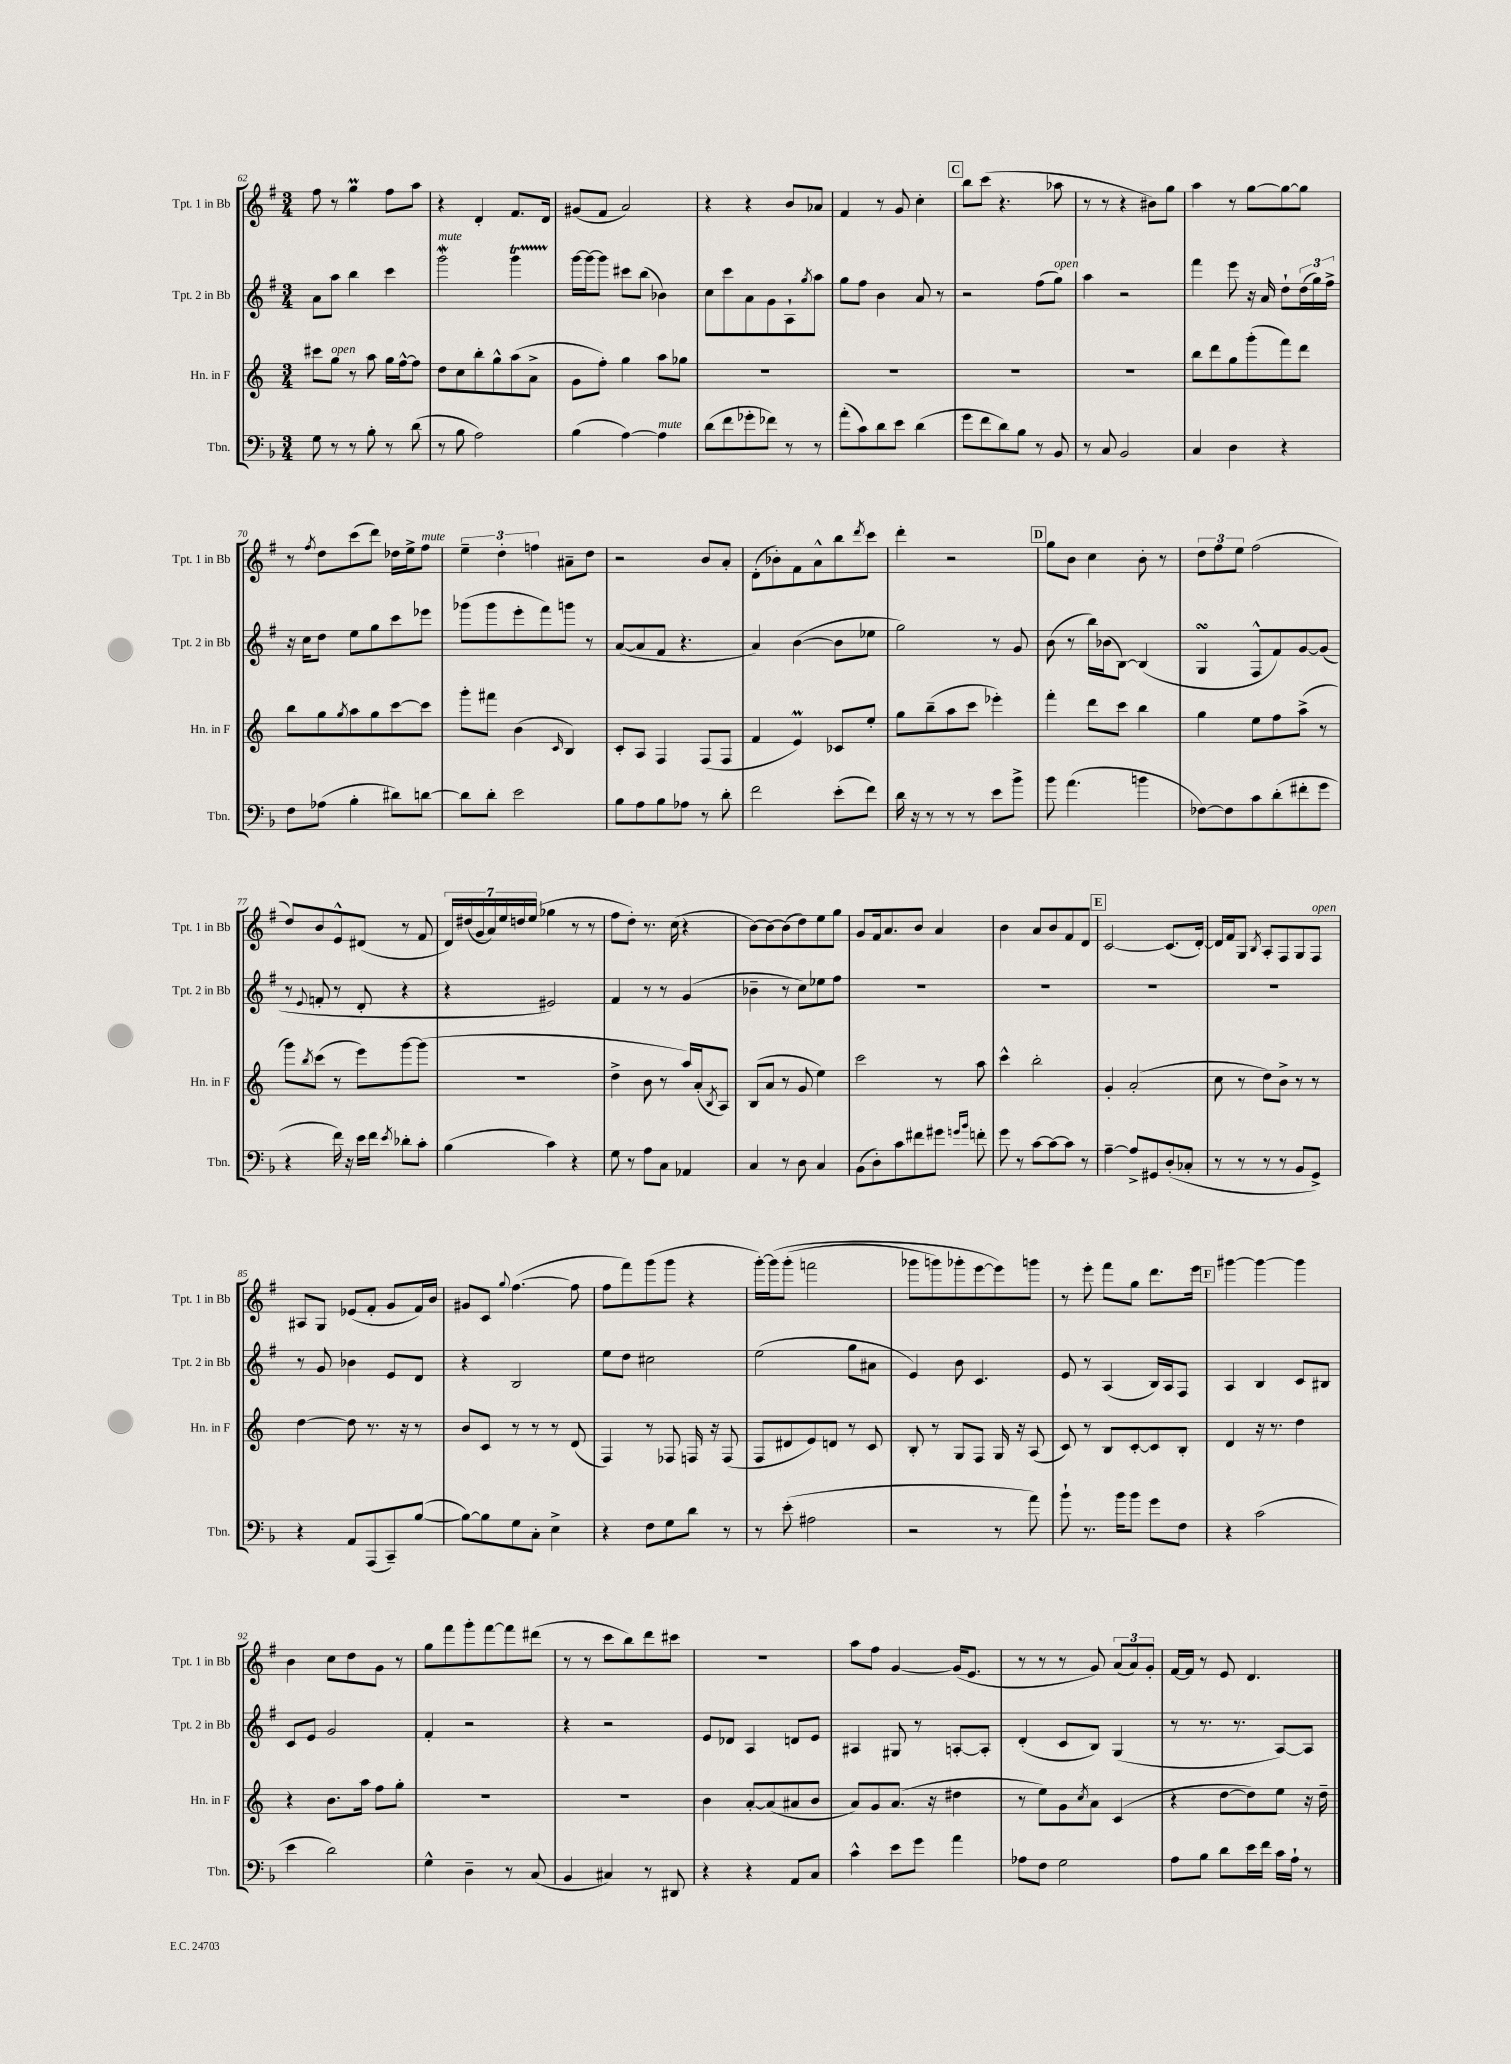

**kern	**kern	**kern	**kern
*staff4	*staff3	*staff2	*staff1
*clefF4	*clefG2	*clefG2	*clefG2
*k[b-]	*k[]	*k[f#]	*k[f#]
*M3/4	*M3/4	*M3/4	*M3/4
8G	8ccc#	8a	8ff#
8r	8gg	8aa	8r
8r	8r	4bb	4gg
8B-'	8aa	.	.
8r	16gg	4ccc	8ff#
.	[16ff^^	.	.
(8d	8ff]	.	8aa
=	=	=	=
8r	8dd	2ggg	4r
8B-	8cc	.	.
2A)	8bb'	.	4d'
.	8gg^^	.	.
.	(8aa	4ggg	8.f#
.	8a^	.	.
.	.	.	16d
=	=	=	=
(4B-	8g	[16ggg	(8g#
.	.	16ggg_	.
.	8ff')	8ggg]	8f#
[4A)	4gg	8ccc#	2a)
.	.	(8bb	.
4A]	8aa	4b-)	.
.	8gg-	.	.
=	=	=	=
(8d	2.r	8cc	4r
8f	.	8ccc	.
8g-'	.	8a	4r
8f-)	.	8g	.
8r	.	8A`	8b
.	.	8qgg	.
8r	.	8aa	8a-
=	=	=	=
(8a'	2.r	8gg	4f#
8c)	.	8ff#	.
8d	.	4b	8r
8e	.	.	8g
(4d	.	8a	4cc'
.	.	8r	.
=	=	=	=
8g	2.r	2r	8bb
8f	.	.	(8ccc
8d)	.	.	4.r
8B-	.	.	.
8r	.	(8ff#	.
8BB-	.	8gg)	8aa-
=	=	=	=
8r	2.r	4aa	8r
8C	.	.	8r
2BB-	.	2r	4r
.	.	.	8b#)
.	.	.	8gg
=	=	=	=
4C	8bb	4fff#	4aa
.	8ddd	.	.
4D	8gg	8eee	8r
.	(8ggg'	16r	[8gg
.	.	16a	.
4r	8fff)	8dd`	8gg_
.	8ddd	(24dd	8gg]
.	.	24gg)	.
.	.	24ff#^	.
=	=	=	=
8F	8bb	16r	8r
.	.	16cc	.
.	.	.	8qff#
(8A-	8gg	8dd	8dd
.	8qgg	.	.
4B-'	8aa	8ee	(8ccc
.	8gg	8gg	8ddd)
8d#)	[8ccc	8ccc	16dd-
.	.	.	16ee^
[8d	8ccc]	8eee-	8ff#
=	=	=	=
8d]	8ggg'	(8ggg-	6ee~
8d'	8fff#	8ggg-	.
.	.	.	6dd'
2e	(4b	8eee'	.
.	.	.	6ff
.	.	8fff#)	.
.	16qqc	.	.
.	4B)	8ggg	8a#~
.	.	8r	8dd
=	=	=	=
8B-	8c'	([8a	2r
8A	8A	8a]	.
8B-	4F	8f#	.
8A-	.	4.r	.
8r	(8F	.	8b
8d'	8F	.	8a'
=	=	=	=
2f	4f	4a)	(8d'
.	.	.	8b-')
.	4e)	([4b	8f#
.	.	.	8a^^
(8e'	8c-	8b]	8bb
.	.	.	8qddd
8f)	8ee'	8ee-	8ccc
=	=	=	=
16d	8gg	2gg)	4ddd'
16r	.	.	.
8r	(8bb~	.	.
8r	8aa	.	2r
8r	8ccc	.	.
8e	4eee-')	8r	.
8b-^	.	8g	.
=	=	=	=
8b-	4fff'	(8b	8gg
(4.a	.	8r	8b
.	8ddd	16bb)	4cc
.	.	(16b-	.
.	8ccc	[8B)	.
4b	4bb	(4B]	8b'
.	.	.	8r
=	=	=	=
[8F-)	4gg	4G	12dd
.	.	.	12ff#
8F-]	.	.	.
.	.	.	12ee
8c	8ee	8F#^^	(2ff#
(8d'	8ff	8f#)	.
8f#'	(8aa^	[8g	.
8g	8r	(8g]	.
=	=	=	=
4r	8ggg)	8r	8dd)
.	8qbb	8qqe	.
.	(8ccc	8f'	8b
16f)	8r	8r	8e^^
16r	.	.	.
16e	8eee)	8d'	(8d#
16f	.	.	.
8qe	.	.	.
8d-'	[8ggg	4r	8r
8c'	(8ggg]	.	8f#
=	=	=	=
(4B-	2.r	4r	28d)
.	.	.	(28dd#
.	.	.	28g
.	.	.	28a)
.	.	.	28ee
.	.	.	28dd
.	.	.	(28ee
4c)	.	2e#)	4gg-
4r	.	.	8r
.	.	.	8r
=	=	=	=
8G	4dd^	4f#	8ff#
8r	.	.	8dd')
8A	8b	8r	8.r
8C	8r	8r	.
.	.	.	(16cc
4AA-	16aa)	(4g	4r
.	(16a'	.	.
.	8qB	.	.
.	8A)	.	.
=	=	=	=
4C	(8B	4b-~	[8b)
.	8a	.	8b_
8r	8r	8r	(8b]
8D	8g	8cc)	8dd)
4C	4ee)	8ee-	8ee
.	.	8ff#	8gg
=	=	=	=
(8BB-	2ccc	2.r	8g
8D')	.	.	16f#
.	.	.	8.a
8c	.	.	.
8f#	.	.	8b
8g#	8r	.	4a
16qqg	.	.	.
16qqb-	.	.	.
8f'	8aa	.	.
=	=	=	=
8g	4ccc^^	2.r	4b
8r	.	.	.
[8c	2bb'	.	8a
8c_	.	.	8b
8c]	.	.	8f#
8r	.	.	8d
=	=	=	=
[4A~	4g'	2.r	[2c
8A^]	(2a'	.	.
8GG#	.	.	.
(8D'	.	.	(8.c]
8C-'	.	.	.
.	.	.	[16d')
=	=	=	=
8r	8cc	2.r	16d]
.	.	.	16f#
8r	8r	.	8G
.	.	.	8qB
8r	8dd)	.	8A'
8r	8b^	.	8F#
8BB-	8r	.	8G
8GG^)	8r	.	8F#
=	=	=	=
4r	[4dd	8r	8A#
.	.	8g	8G
8AA	8dd]	4b-	(8e-
(8AAA	8.r	.	8f#'
8CC~)	.	8e	8g
.	16r	.	.
([8B-	8r	8d	16f#)
.	.	.	16b
=	=	=	=
8B-_)	8b	4r	8g#
8B-]	8c	.	8c
.	.	.	8qqgg
8G	8r	2B	([4.ff#
8C'	8r	.	.
4E^	8r	.	.
.	(8d	.	8ff#]
=	=	=	=
4r	4F)	8ee	8ff#
.	.	8dd	8fff#)
8F	8r	2cc#	(8ggg
8G	8F-	.	8ggg
8d	16F	.	4r
.	16r	.	.
8r	(8F	.	.
=	=	=	=
8r	8F	(2ee	[16ggg')
.	.	.	&(16ggg]
(8e'	8d#	.	(8ggg'
2A#	8e)	.	2fff
.	8d	.	.
.	8r	8gg	.
.	8c	8a#	.
=	=	=	=
2r	8B'	4e)	8ggg-
.	8r	.	8ggg)
.	8G	8b	8ggg-'
.	8F	4.c	[8eee
8r	16G	.	8eee]&)
.	16r	.	.
8a)	(8A	.	8ggg
=	=	=	=
8b-`	8c)	8e	8r
8.r	8r	8r	8eee'
.	8B	(4A	8fff#
16b-	.	.	.
8b-	[8c'	.	8gg
8g	8c]	16B)	8.ddd
.	.	16A	.
8F	8B'	8F#	.
.	.	.	16eee
=	=	=	=
4r	4d	4A	[4ggg#
(2c	16r	4B	4ggg#_
.	8.r	.	.
.	4dd	8c	4ggg#]
.	.	8B#	.
=	=	=	=
4e	4r	8c	4b
.	.	8e	.
2d)	8.b	2g	8cc
.	.	.	8dd
.	16aa	.	.
.	8ff	.	8g
.	8gg'	.	8r
=	=	=	=
4G^^	2.r	4f#'	8gg
.	.	.	8fff#
4D~	.	2r	8ggg'
.	.	.	[8fff#
8r	.	.	8fff#]
(8C	.	.	(8ddd#
=	=	=	=
4BB-	2.r	4r	8r
.	.	.	8r
4C#)	.	2r	8ccc
.	.	.	8bb)
8r	.	.	8ddd
8DD#	.	.	8ccc#
=	=	=	=
4r	4b	8e	2.r
.	.	8d-	.
4r	[8a'	4A	.
.	(8a]	.	.
8AA	8a#	8d	.
8C	8b	8e	.
=	=	=	=
4c^^	8a)	4A#	8aa
.	8g	.	8ff#
8e	(8.a	8G#	[4g
8g	.	8r	.
.	16r	.	.
4a	4dd#	[8A'	(16g]
.	.	.	8.e
.	.	8A']	.
=	=	=	=
8A-	8r	(4d'	8r
8F	8ee)	.	8r
2G	8g	8c	8r
.	8qcc	.	.
.	8a	8B)	8g)
.	(4c	(4G	(12a
.	.	.	12a)
.	.	.	12g'
=	=	=	=
8A	4r	8r	[16f#
.	.	.	16f#]
8B-	.	8.r	8r
8d	[8dd	.	8e
.	.	8.r	.
16e	8dd])	.	4.d
16f	.	.	.
16c	8ee	[8A)	.
16A`	.	.	.
8r	16r	8A]	.
.	16dd~	.	.
==	==	==	==
*-	*-	*-	*-
